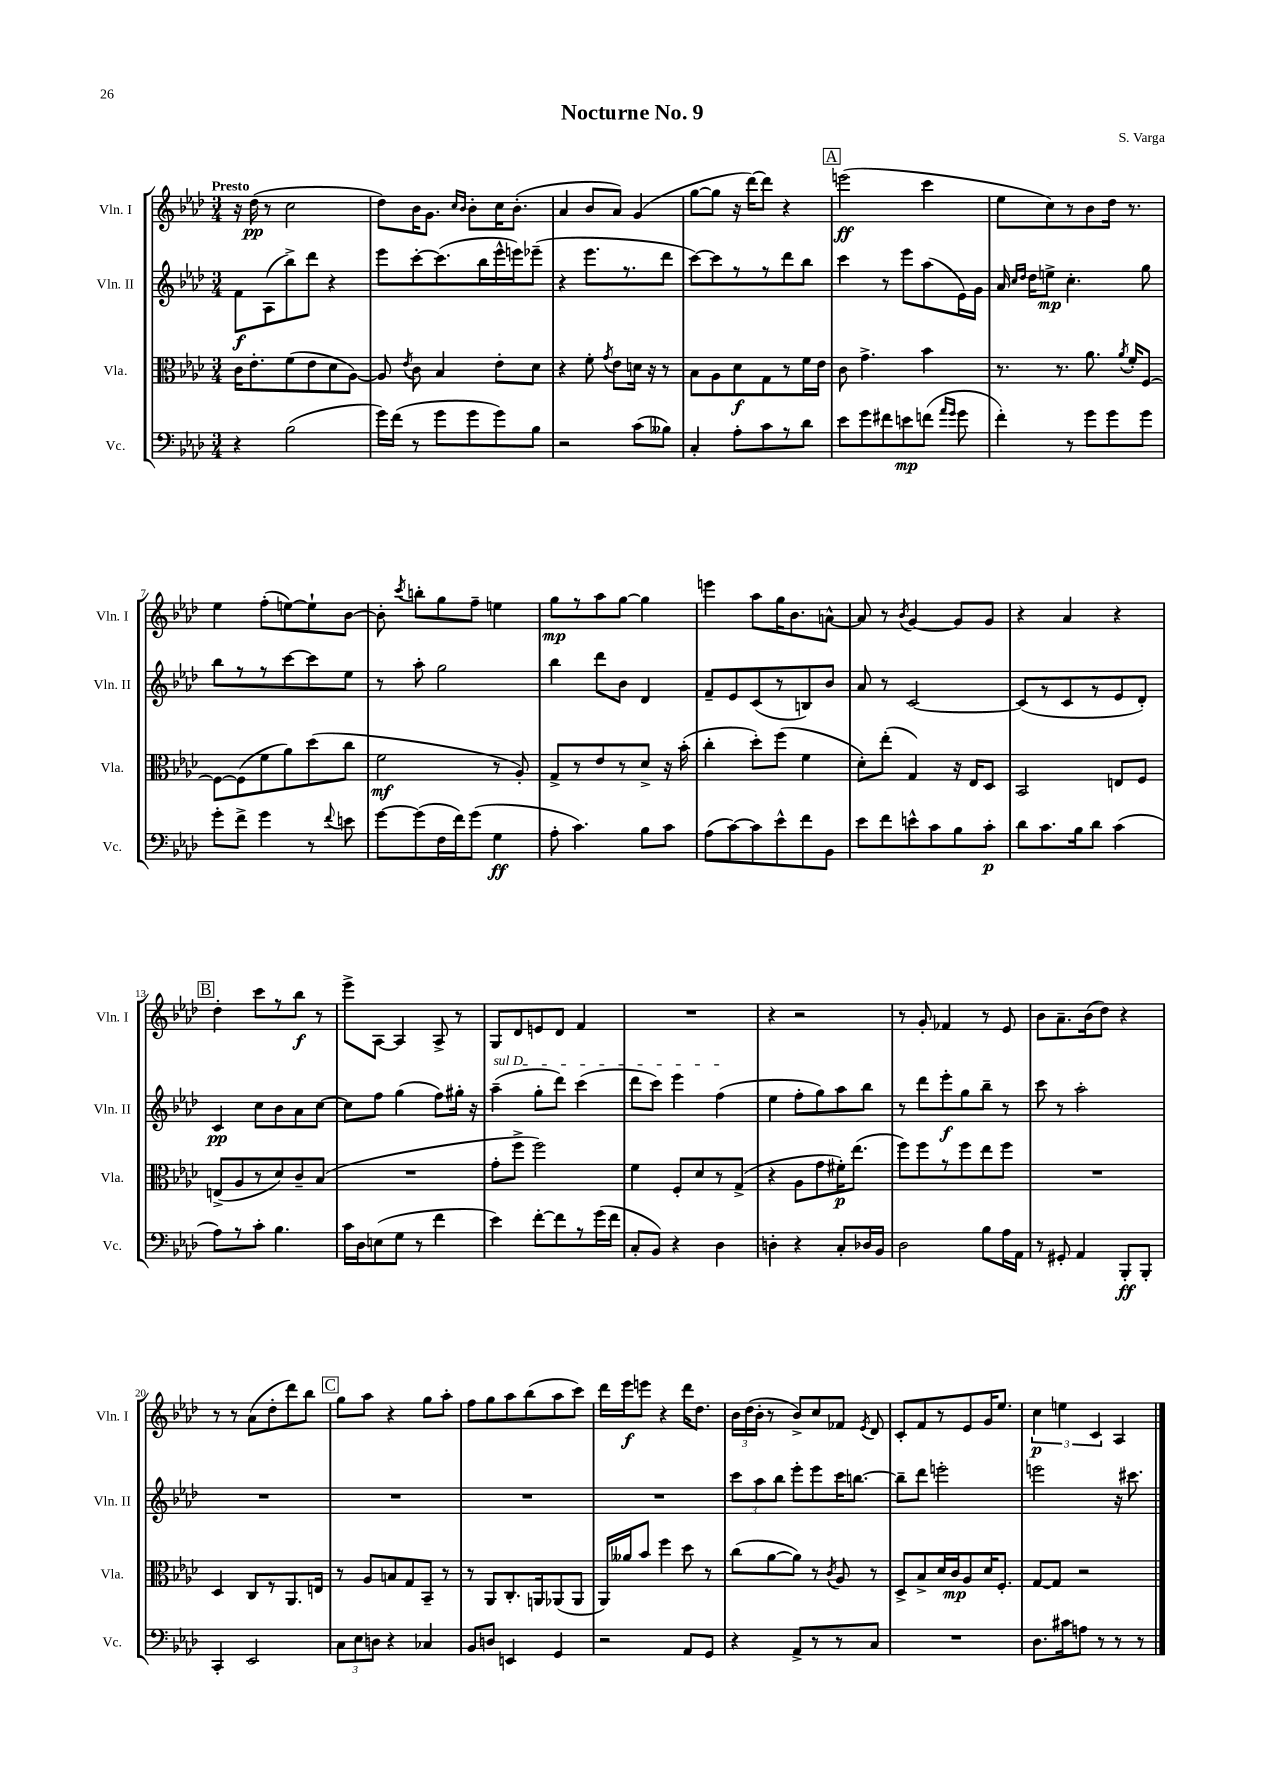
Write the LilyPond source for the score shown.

\header { title = "Nocturne No. 9" composer = "S. Varga" }
<<
\new StaffGroup <<
\new Staff = "s0" \with { instrumentName = "Vln. I" shortInstrumentName = "Vln. I" } {
    \clef treble \key aes \major \numericTimeSignature \time 3/4 \tempo "Presto"
    \autoBeamOff r16 des''16\pp( r8 c''2 |
    des''8[) bes'16 g'8.] \grace { c''16[ bes'16] } bes'8[-. c''16 bes'8.]-.( |
    aes'4 bes'8[ aes'8]) g'4( |
    g''8[~ g''8] r16 des'''16[~) des'''8] r4 |
    \mark \markup { \box "A" } e'''2\ff( c'''4 |
    ees''8[ c''8) r8 bes'8 des''16] r8. |
    ees''4 f''8[-.( e''8~) e''8-! bes'8]~ |
    bes'8-. \acciaccatura { c'''8 } b''8[-. g''8 f''8]-- e''4 |
    g''8[\mp r8 aes''8 g''8]~ g''4 |
    e'''4 aes''8[ g''16 bes'8. a'8]~-^ |
    a'8 r8 \acciaccatura { bes'8 } g'4~ g'8[ g'8] |
    r4 aes'4 r4 |
    \mark \markup { \box "B" } des''4-. c'''8[ r8 bes''8]\f r8 |
    ees'''8[-> aes8]~ aes4 aes8-> r8 |
    g8[ des'8 e'8 des'8] f'4 |
    R2. |
    r4 r2 |
    r8 g'8-. fes'4 r8 ees'8 |
    bes'8[ aes'8.-- bes'16( des''8]) r4 |
    r8 r8 aes'8[( des''8-. des'''8) bes''8] |
    \mark \markup { \box "C" } g''8[ aes''8] r4 g''8[ aes''8]-. |
    f''8[ g''8 aes''8 bes''8( aes''8 c'''8]) |
    des'''16[ ees'''16\f e'''8] r4 des'''16[ des''8.] |
    \tuplet 3/2 { bes'16[ des''16( bes'16]-. } r8 bes'8[->) c''8 fes'8] \acciaccatura { ees'8 } des'8 |
    c'8[-. f'8 r8 ees'8 g'16 ees''8.] |
    \tuplet 3/2 { c''4\p e''4 c'4 } aes4 \bar "|." |
}
\new Staff = "s1" \with { instrumentName = "Vln. II" shortInstrumentName = "Vln. II" } {
    \clef treble \key aes \major \numericTimeSignature \time 3/4
    \autoBeamOff f'8[\f aes8( bes''8->) des'''8] r4 |
    ees'''8[ c'''8~-. c'''8.( bes''16 ees'''16-^ e'''16) ees'''8]--( |
    r4 ees'''8.[ r8. des'''8] |
    c'''8[~) c'''8 r8 r8 des'''8 bes''8] |
    \mark \markup { \box "A" } c'''4 r8 ees'''8[ aes''8( ees'16) g'16] |
    aes'16 \grace { c''16[ des''16] } des''16[ e''8]->\mp c''4.-. g''8 |
    bes''8[ r8 r8 c'''8~ c'''8 ees''8] |
    r8 aes''8-. g''2 |
    bes''4 des'''8[ bes'8] des'4 |
    f'8[-- ees'8 c'8( r8 b8) bes'8] |
    aes'8 r8 c'2~ |
    c'8[( r8 c'8 r8 ees'8 des'8]-.) |
    \mark \markup { \box "B" } c'4\pp c''8[ bes'8 aes'8 c''8]~ |
    c''8[ f''8] g''4( f''8[) gis''16]-. r16 |
    \once \override TextSpanner.bound-details.left.text = \markup { \italic "sul D" } aes''4--\startTextSpan( g''8[-. des'''8]) c'''4( |
    des'''8[ c'''8]) ees'''4 f''4\stopTextSpan( |
    ees''4 f''8[-. g''8) aes''8 bes''8] |
    r8 des'''8[ ees'''8-.\f g''8 bes''8]-- r8 |
    c'''8 r8 aes''2-. |
    R2. |
    \mark \markup { \box "C" } R2. |
    R2. |
    R2. |
    \tuplet 3/2 { c'''8[ aes''8 bes''8] } ees'''8[-. ees'''8 c'''16 b''8.]~ |
    b''8[-- des'''8] e'''2-. |
    e'''2 r16 cis'''8. \bar "|." |
}
\new Staff = "s2" \with { instrumentName = "Vla." shortInstrumentName = "Vla." } {
    \clef alto \key aes \major \numericTimeSignature \time 3/4
    \autoBeamOff c'16[ ees'8.-. f'8( ees'8 des'8 aes8]~) |
    aes8 \acciaccatura { ees'8 } c'8 bes4 ees'8[-. des'8] |
    r4 f'8-. \acciaccatura { g'8 } ees'8[ d'16] r16 r8 |
    bes8[ aes8 des'8\f g8 r8 f'16 ees'16] |
    \mark \markup { \box "A" } c'8 g'4.-> bes'4 |
    r8. r8. aes'8. \acciaccatura { aes'8 } f'16[-. f8]~ |
    f8[~ f8( f'8 aes'8) des''8( c''8] |
    f'2\mf r8 aes8-.) |
    g8[-> r8 ees'8 r8 des'8]-> r16 bes'16-.( |
    c''4-. des''8[-.) f''8]( f'4 |
    des'8[-.) ees''8]-.( g4) r16 ees16[ des8] |
    bes,2 e8[ f8] |
    \mark \markup { \box "B" } e8[->( aes8 r8 des'8) c'8-- bes8]( |
    R2. |
    g'8[-. f''8]-> f''2) |
    f'4 f8[-. des'8 r8 g8]->( |
    r4 aes8[ g'8 fis'16-.\p) ees''8.]( |
    f''8[) f''8 r8 f''8 ees''8 f''8] |
    R2. |
    des4 c8[ r8 aes,8. e16] |
    \mark \markup { \box "C" } r8 aes8[ b8 g8 bes,8]-- r8 |
    r8 aes,8[ c8.-. a,16 aes,8( aes,8] |
    aes,16[) aeses'16 bes'8] f''4 des''8 r8 |
    c''8[( aes'8~ aes'8]) r8 \acciaccatura { c'8 } aes8 r8 |
    des8[-> bes8-> des'16 c'16\mp aes8 des'16 f8.]-. |
    g8[~ g8] r2 \bar "|." |
}
\new Staff = "s3" \with { instrumentName = "Vc." shortInstrumentName = "Vc." } {
    \clef bass \key aes \major \numericTimeSignature \time 3/4
    \autoBeamOff r4 bes2( |
    g'16[) f'16]( r8 g'8[ g'8 g'8) bes8] |
    r2 c'8[( beses8]) |
    c4-. aes8[-. c'8 r8 des'8] |
    \mark \markup { \box "A" } ees'8[ g'8 fis'8 e'8\mp f'8]( \grace { aes'16[ g'16] } g'8 |
    f'4-.) r8 g'8[ g'8 g'8] |
    g'8[-. f'8]-> g'4 r8 \appoggiatura { f'8 } e'8 |
    g'8[~ g'8( f16 f'16) g'8]( g4\ff |
    aes8-. c'4.) bes8[ c'8] |
    aes8[( c'8~) c'8 ees'8-^ f'8 bes,8] |
    ees'8[ f'8 e'8-^ c'8 bes8 c'8]-.\p |
    des'8[ c'8. bes16 des'8] c'4( |
    \mark \markup { \box "B" } aes8[) r8 c'8]-. bes4. |
    c'16[ des16 e8( g8] r8 f'4 |
    ees'4) f'8[~-. f'8 r8 g'16( f'16] |
    c8[-. bes,8]) r4 des4 |
    d4-. r4 c8[-. des16 bes,16] |
    des2 bes8[ aes16 aes,16] |
    r8 gis,8-. aes,4 bes,,8[-.\ff bes,,8]-. |
    c,4-. ees,2 |
    \mark \markup { \box "C" } \tuplet 3/2 { c8[ ees8 d8] } r4 ces4 |
    bes,8[ d8] e,4 g,4 |
    r2 aes,8[ g,8] |
    r4 aes,8[-> r8 r8 c8] |
    R2. |
    des8.[ cis'16 a8] r8 r8 r8 \bar "|." |
}
>>
>>
